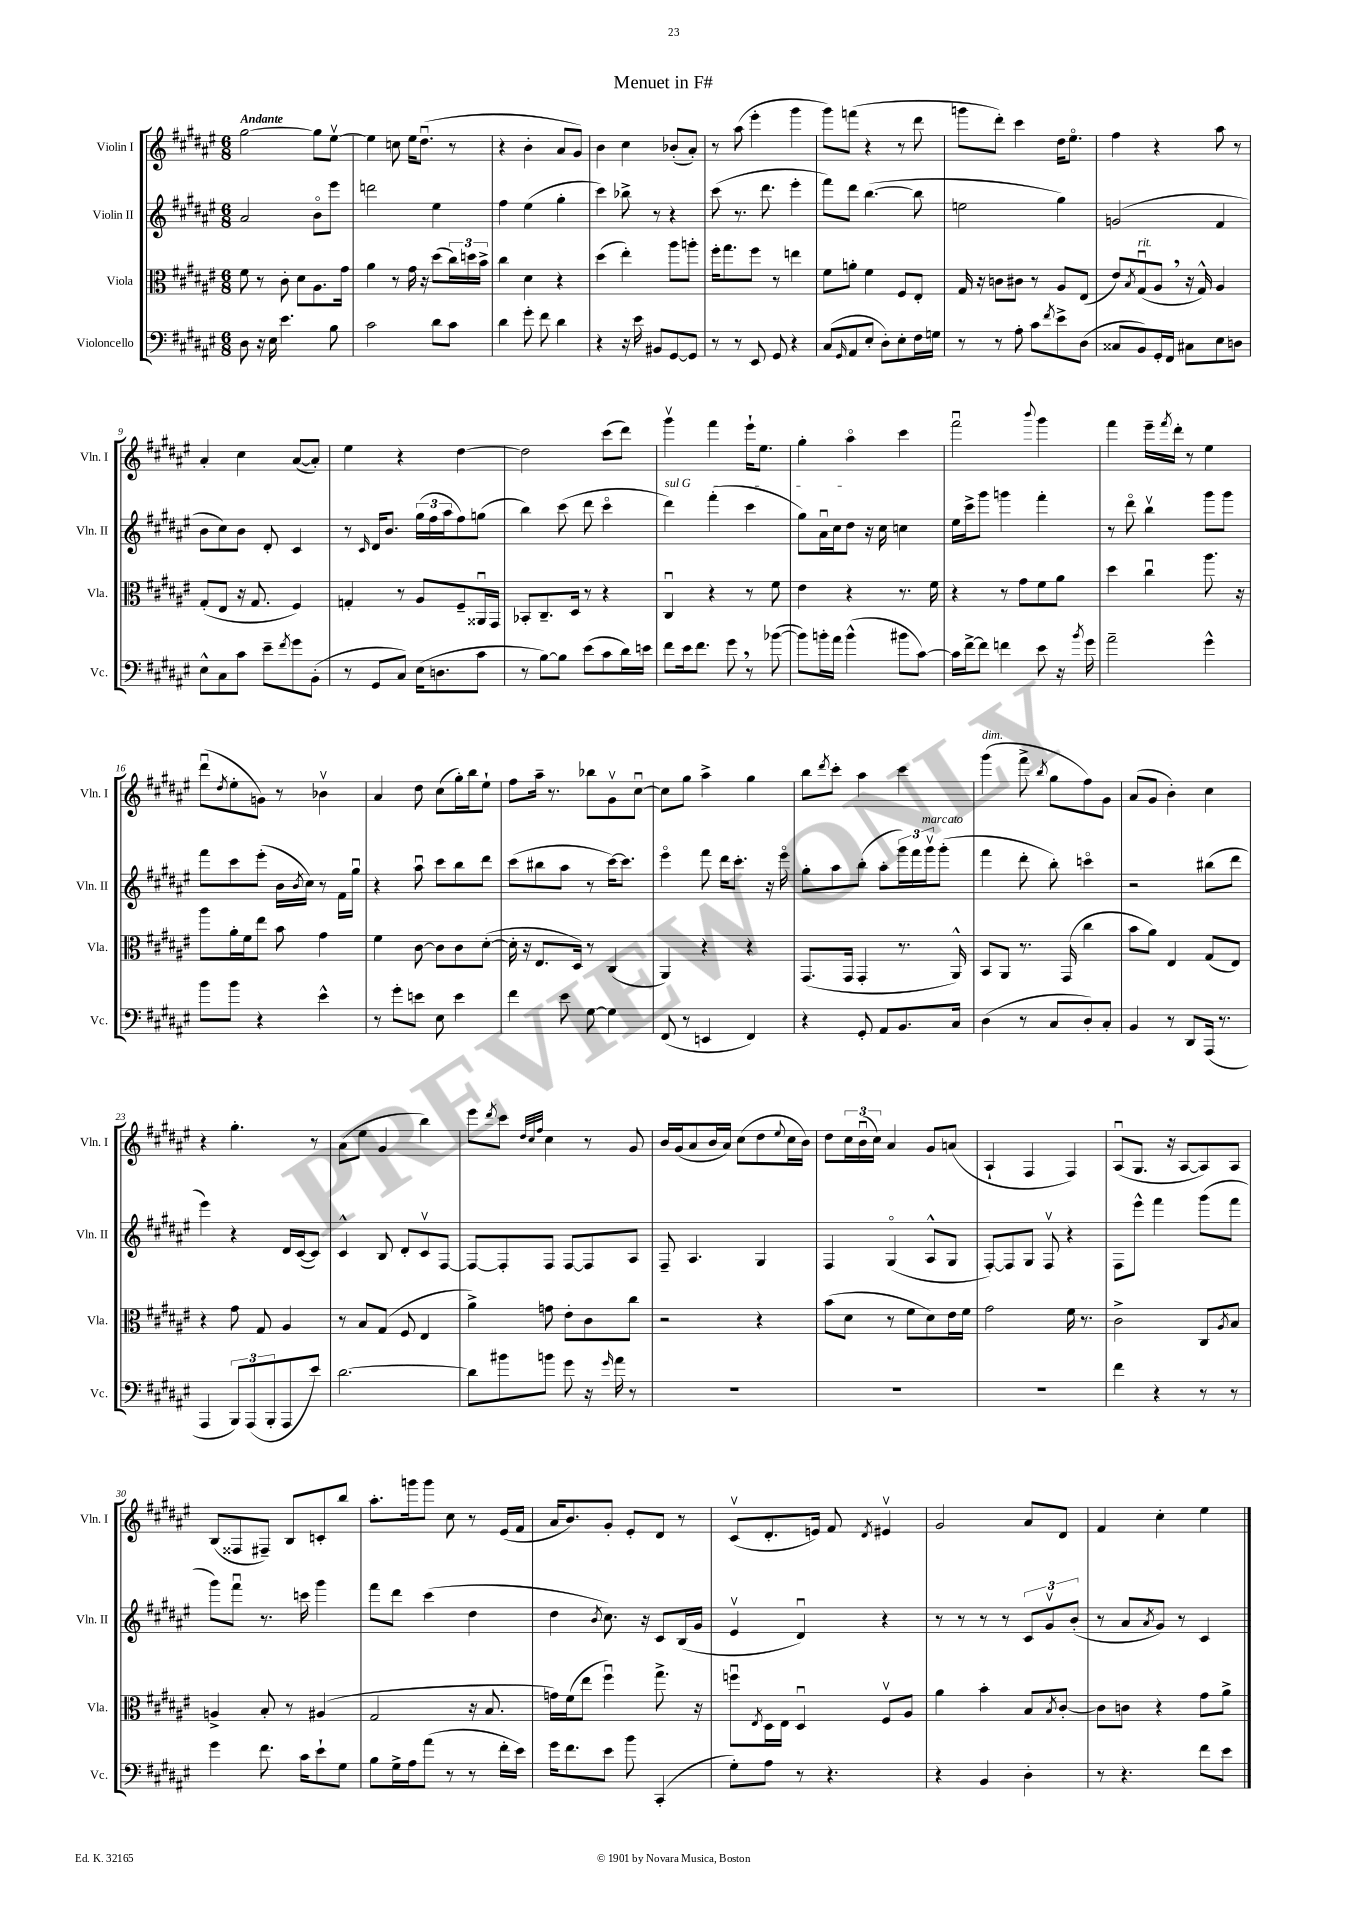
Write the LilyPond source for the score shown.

\header { title = "Menuet in F#" }
<<
\new StaffGroup <<
\new Staff = "s0" \with { instrumentName = "Violin I" shortInstrumentName = "Vln. I" } {
    \clef treble \key fis \major \numericTimeSignature \time 6/8 \tempo "Andante"
    gis''2~ gis''8 eis''8~\upbow |
    eis''4 c''8 eis''16 dis''8.\downbow( r8 |
    r4 b'4-. ais'8 gis'8) |
    b'4 cis''4 bes'8-.( ais'8-.) |
    r8 ais''8( eis'''4-. gis'''4 |
    gis'''8) f'''8( r4 r8 dis'''8 |
    g'''8 dis'''8-.) cis'''4 dis''16 eis''8.\flageolet |
    fis''4 r4 ais''8 r8 |
    ais'4-. cis''4 ais'8~( ais'8-.) |
    eis''4 r4 dis''4~ |
    dis''2 cis'''8( dis'''8) |
    gis'''4\upbow fis'''4 eis'''16-! eis''8. |
    gis''4-. ais''4\flageolet cis'''4 |
    fis'''2\downbow \appoggiatura { b'''8 } gis'''4 |
    fis'''4 eis'''16-- \acciaccatura { fis'''8 } dis'''16-. r8 eis''4 |
    dis'''8\downbow( \acciaccatura { dis''8 } eis''8-. g'8) r8 bes'4\upbow |
    ais'4 dis''8 cis''8( gis''16-.) b''16 eis''8-! |
    fis''8 ais''16-- r8. bes''8 gis'8\upbow cis''8~\downbow |
    cis''8 gis''8 ais''4-> gis''4 |
    b''8 \acciaccatura { dis'''8 } cis'''8-. ais''4 cis'''4 |
    gis'''4^\markup { \italic "dim." }( fis'''8-> \acciaccatura { b''8 } gis''8 fis''8) gis'8 |
    ais'8( gis'8 b'4-.) cis''4 |
    r4 gis''4.-. r8 |
    ais'8( eis''8 gis'4 b''4) |
    eis'''8 \acciaccatura { dis'''8 } cis'''8 \grace { dis''32 cis''32 fis''32 } cis''4 r8 gis'8 |
    b'16 gis'16( ais'8 b'16 ais'16) cis''8( dis''8 \appoggiatura { eis''8 } cis''16 b'16) |
    dis''8 \tuplet 3/2 { cis''16 b'16\downbow( cis''16) } ais'4 gis'8 a'8( |
    ais4-! fis4 fis4) |
    ais8\downbow( gis8. r16 ais8~ ais8) ais8 |
    b8( fisis8 fis8--) b8 c'8-. b''8 |
    ais''8.-. g'''16 g'''8 cis''8 r8 eis'16( fis'16 |
    ais'16 b'8.) gis'8-. eis'8-. dis'8 r8 |
    cis'8\upbow( dis'8.-. e'16) fis'8 \acciaccatura { dis'8 } eis'4\upbow |
    gis'2 ais'8 dis'8 |
    fis'4 cis''4-. eis''4 \bar "|." |
}
\new Staff = "s1" \with { instrumentName = "Violin II" shortInstrumentName = "Vln. II" } {
    \clef treble \key fis \major \numericTimeSignature \time 6/8
    ais'2 b'8\flageolet eis'''8 |
    d'''2 eis''4 |
    fis''4 eis''4( gis''4-. |
    cis'''4) bes''8-> r8 r4 |
    cis'''8( r8. dis'''8. eis'''4-. |
    fis'''8) dis'''8 b''4.~( b''8 |
    e''2 gis''4) |
    g'2( fis'4 |
    b'8 cis''8) b'8 dis'8-. cis'4 |
    r8 \grace { cis'16 } dis'16 b'8. \tuplet 3/2 { gis''16( fis''16 ais''16 } fis''8) g''8( |
    b''4) cis'''8( dis'''8 cis'''4\flageolet |
    \once \override TextSpanner.bound-details.left.text = \markup { \italic "sul G" } dis'''4\startTextSpan) fis'''4-.( cis'''4 |
    gis''8) ais'16\downbow cis''16 dis''8\stopTextSpan r16 cis''16 c''4 |
    eis''16 cis'''16-> gis'''8 g'''4 fis'''4-. |
    r8 dis'''8\flageolet b''4\upbow gis'''8 gis'''8 |
    fis'''8 cis'''8 eis'''8-.( b'16 \acciaccatura { b'8 } cis''16) r8 fis'16 gis''16\downbow |
    r4 ais''8\downbow cis'''8 b''8 dis'''8 |
    cis'''8( bis''8 ais''8 r8 cis'''16~) cis'''8. |
    eis'''4\flageolet fis'''8 dis'''16 cis'''8.-. r16 eis'''16\flageolet |
    gis''8-. ais''8 b''8-.( ais''8-. \tuplet 3/2 { gis'''16) fis'''16 gis'''16\upbow^\markup { \italic "marcato" } } gis'''8-.( |
    fis'''4 dis'''8-. b''8-.) c'''4\flageolet |
    r2 bis''8( dis'''8 |
    eis'''4) r4 dis'16 cis'16~( cis'8) |
    cis'4-^ b8 dis'8-. cis'8\upbow fis8~ |
    fis8~ fis8-. fis8 fis8~ fis8 ais8 |
    fis8-- ais4. gis4 |
    fis4 gis4\flageolet( ais8-^ gis8 |
    fis8~-.) fis8 gis8 fis8\upbow r4 |
    fis8 eis'''8-^ fis'''4 gis'''8( fis'''8 |
    gis'''8) fis'''8\downbow r8. c'''16 gis'''4 |
    fis'''8 dis'''8 cis'''4( dis''4 |
    dis''4 \acciaccatura { b'8 } cis''8.) r16 cis'8 b16( gis'16 |
    eis'4\upbow dis'4\downbow) r4 |
    r8 r8 r8 r8 \tuplet 3/2 { cis'8 gis'8\upbow b'8-.( } |
    r8 ais'8 \acciaccatura { ais'8 } gis'8) r8 cis'4 \bar "|." |
}
\new Staff = "s2" \with { instrumentName = "Viola" shortInstrumentName = "Vla." } {
    \clef alto \key fis \major \numericTimeSignature \time 6/8
    fis'8 r8 cis'8-. dis'8 ais8. gis'16 |
    ais'4 r8 gis'16 r16 dis''8( \tuplet 3/2 { cis''16) d''16 b'16-> } |
    cis''4 dis'4 r4 |
    dis''4( eis''4-.) ais''8 a''8-. |
    fis''16-. gis''8. fis''8 r8 e''4 |
    fis'8 a'8-. fis'4 fis8 eis8-. |
    gis16 r16 c'8 cis'8 r8 ais8 eis8( |
    eis'8) \acciaccatura { b8 } gis8\downbow^\markup { \italic "rit." }( ais8 \breathe r16 gis16-^) ais4 |
    gis8-.( eis8 r16 gis8. fis4) |
    g4-. r8 ais8 fis8-- aisis,16\downbow gis,16 |
    bes,8-. cis8.-- dis16 r8 r4 |
    cis4\downbow r4 r8 fis'8 |
    eis'4 r4 r8. fis'16 |
    r4 r8 gis'8 fis'8 ais'8 |
    dis''4 cis''4\downbow ais''8. r16 |
    ais''8 ais'16-. fis'16 eis''8 b'8 gis'4 |
    fis'4 cis'8~ cis'8 cis'8 dis'8~-.( |
    dis'16-. r16 eis8. dis16) r8 cis4( |
    ais,4) r4 r4 |
    gis,8.( gis,16 gis,4-. r8. ais,16-^) |
    b,8 ais,8 r8. gis,16( cis''4 |
    b'8 ais'8) eis4 gis8( eis8) |
    r4 gis'8 gis8 ais4 |
    r8 b8 gis8( fis8 eis4 |
    ais'4->) g'8 eis'8-. cis'8 cis''8 |
    r2 r4 |
    b'8( dis'8 r8 fis'8 dis'8) eis'16 fis'16 |
    gis'2 fis'16 r8. |
    cis'2-> cis8 \acciaccatura { ais8 } b8 |
    a4-> b8-. r8 ais4( |
    gis2 r16 b8. |
    g'16) fis'16( eis''8 fis''4\downbow) gis''8.-> r16 |
    f''8\downbow \acciaccatura { eis8 } dis16 eis16 dis4\downbow fis8\upbow ais8 |
    ais'4 b'4-. b8 \acciaccatura { b8 } cis'8~-. |
    cis'8 c'8 r4 gis'8 ais'8-> \bar "|." |
}
\new Staff = "s3" \with { instrumentName = "Violoncello" shortInstrumentName = "Vc." } {
    \clef bass \key fis \major \numericTimeSignature \time 6/8
    dis8 r16 eis16 eis'4. b8 |
    cis'2 dis'8 cis'8 |
    dis'4 gis'8-. fis'8 dis'4 |
    r4 r16 eis'16 bis,8 gis,8~ gis,8 |
    r8 r8 eis,8 gis,8 r4 |
    cis8( \grace { gis,16 } ais,8 eis8-. dis8-.) eis8-. fis16 g16 |
    r8 r8 ais8-. cis'8 \acciaccatura { fis'8 } eis'8-> dis8( |
    cisis8 b,8) gis,16-. fis,16 cis8 eis8 d8 |
    eis8-^ cis8 cis'8 eis'8-- \acciaccatura { fis'8 } gis'8 b,8-.( |
    r8 gis,8 cis8) eis16( d8. cis'8 |
    r8 b8~) b8 eis'8( cis'8 dis'16) e'16 |
    fis'8 eis'16 fis'8. gis'8 \breathe r8 bes'8~( |
    bes'8) b'16-. ais'16 b'4-^( bis'8 cis'8~) |
    cis'16 fis'16~-> fis'8 f'4 eis'8 r16 \acciaccatura { b'8 } gis'16 |
    ais'2-- gis'4-^ |
    b'8 b'8 r4 eis'4-^ |
    r8 gis'8-. e'8 eis8 e'4 |
    fis'4 eis'8 gis8~ gis4 |
    fis,8( r8 e,4 fis,4) |
    r4 gis,8-. ais,8 b,8. cis16 |
    dis4( r8 cis8 dis8-.) cis8-. |
    b,4 r8 dis,8 ais,,16( r8. |
    ais,,4 \tuplet 3/2 { b,,8) ais,,8( b,,8-. } ais,,8 eis'8) |
    dis'2.~ |
    dis'8 bis'8 b'8 gis'8 r16 \grace { gis'16 } ais'16 r8 |
    R2. |
    R2. |
    R2. |
    fis'4 r4 r8 r8 |
    gis'4 fis'8. cis'16 eis'8-! gis8 |
    b8 gis16-> ais16 ais'8( r8 r8 fis'16-. eis'16) |
    gis'16 fis'8. eis'8 b'8 cis,4-.( |
    gis8-.) ais8 r8 r4. |
    r4 b,4 dis4-. |
    r8 r4. fis'8 eis'8 \bar "|." |
}
>>
>>
